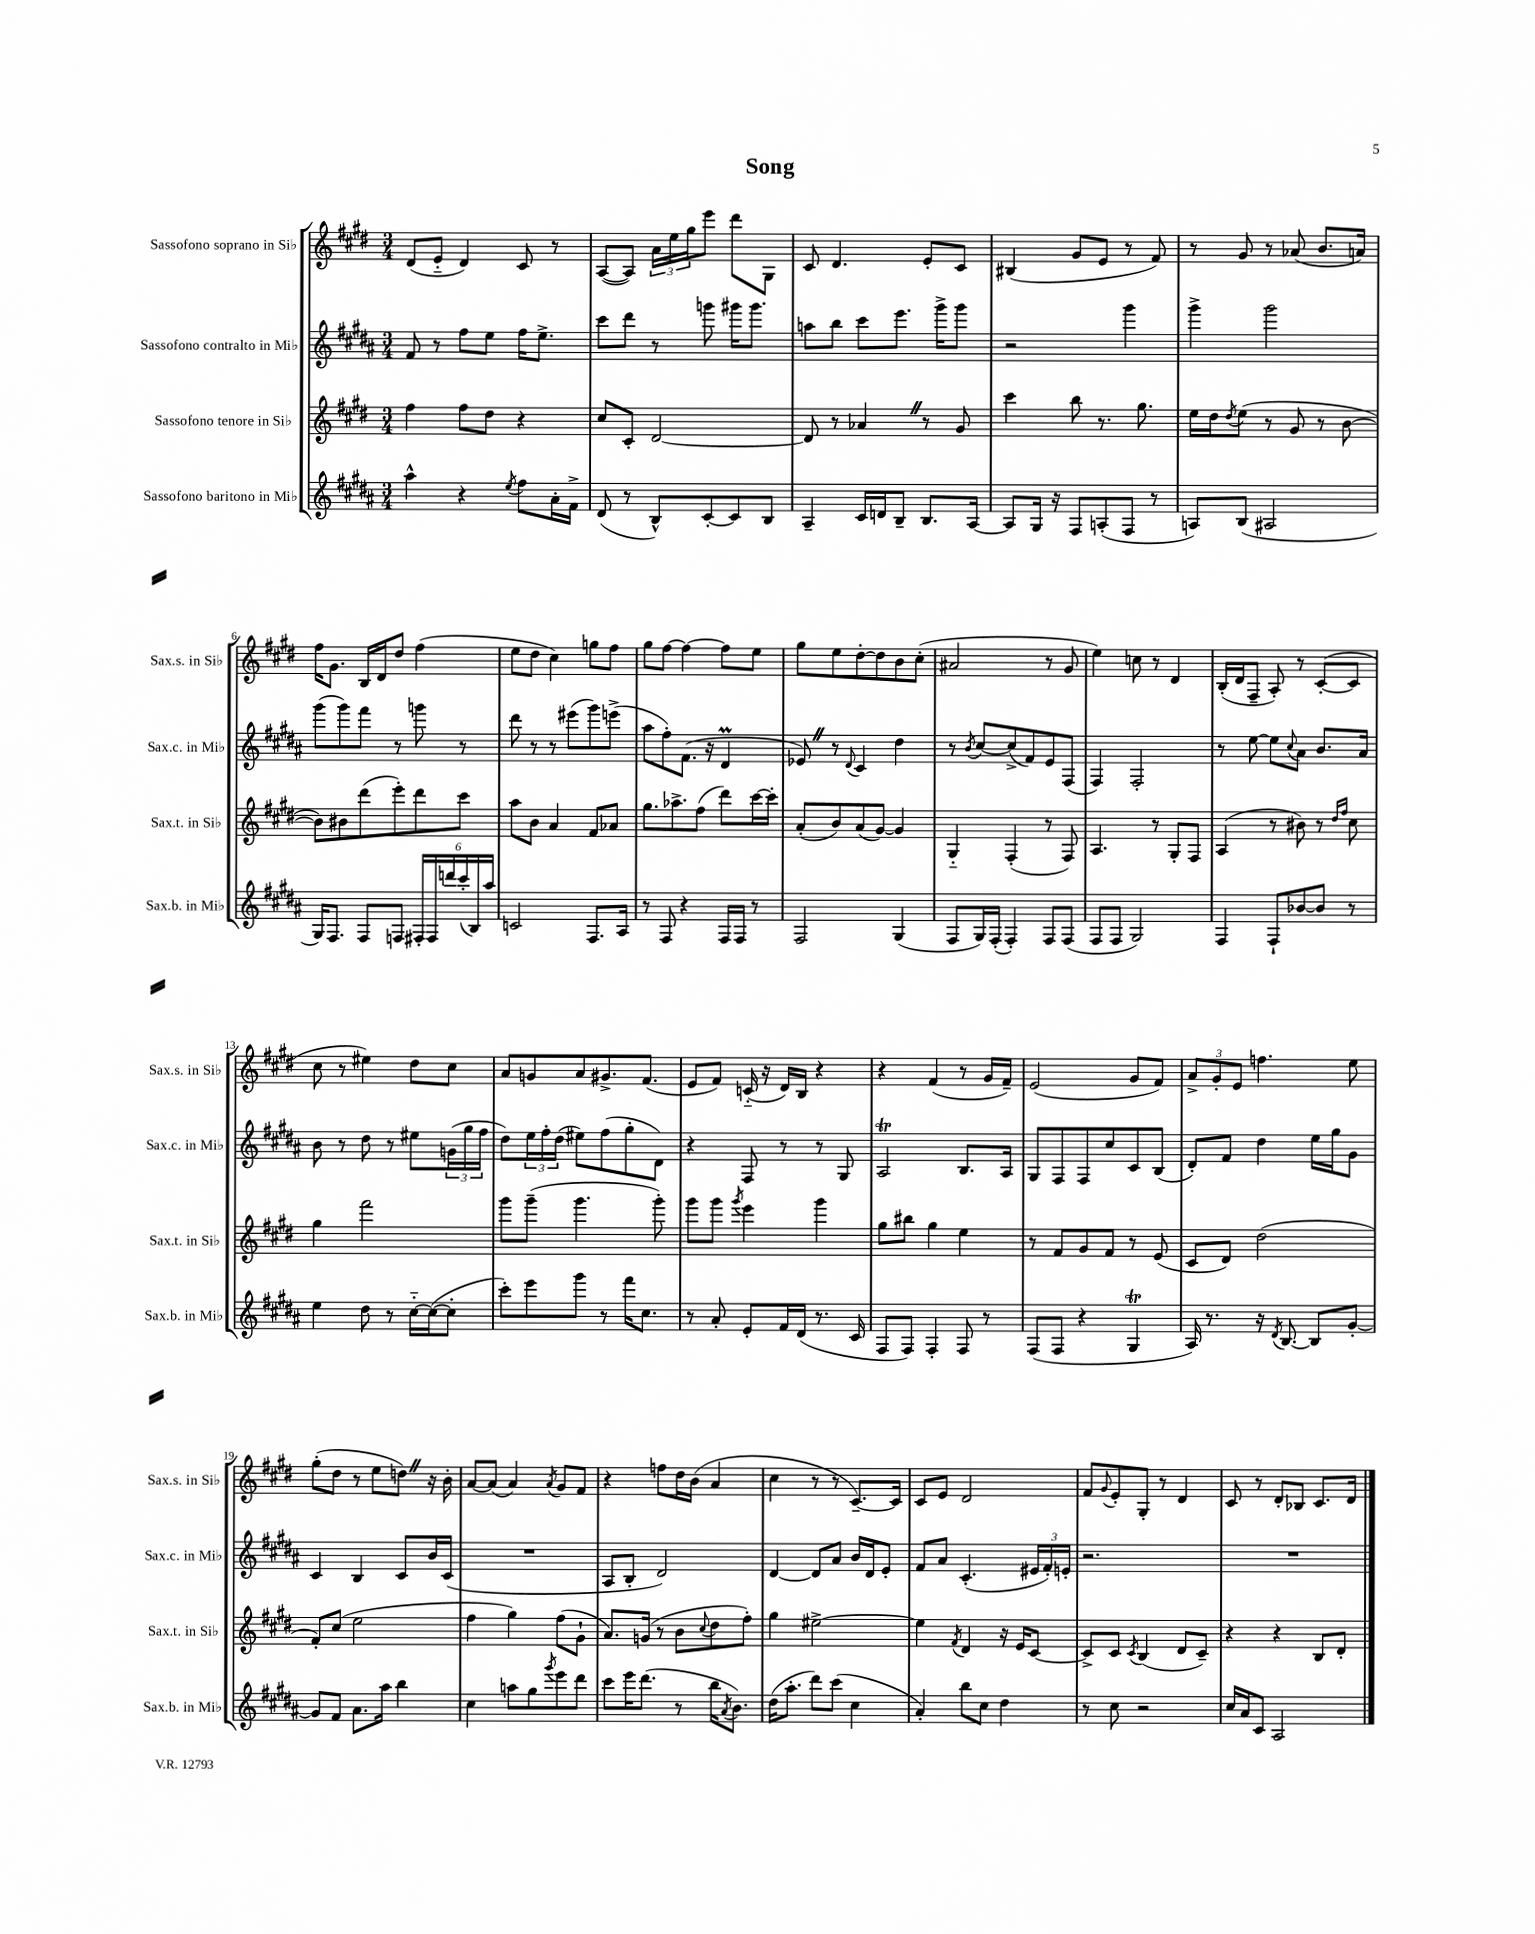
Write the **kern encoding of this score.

**kern	**kern	**kern	**kern
*part4	*part3	*part2	*part1
*staff4	*staff3	*staff2	*staff1
*I"Sassofono baritono in Mi♭	*I"Sassofono tenore in Si♭	*I"Sassofono contralto in Mi♭	*I"Sassofono soprano in Si♭
*I'Sax.b. in Mi♭	*I'Sax.t. in Si♭	*I'Sax.c. in Mi♭	*I'Sax.s. in Si♭
*clefG2	*clefG2	*clefG2	*clefG2
*k[f#c#g#d#a#]	*k[f#c#g#d#]	*k[f#c#g#d#a#]	*k[f#c#g#d#]
*M3/4	*M3/4	*M3/4	*M3/4
=1	=1	=1	=1
4aa#^^\	4ff#\	8f#/	(8d#/L
.	.	8r	8e/J
4r	8ff#\L	8ff#\L	4d#/)
.	8dd#\J	8ee\J	.
8qee/	.	.	.
8ff#\L	4r	16ff#\KL	8c#/
.	.	8.ee^\J	.
16a#'\L	.	.	8r
16f#^\JJ	.	.	.
=2	=2	=2	=2
(8d#/	8cc#/L	8ccc#\L	([8A/L
8r	8c#'/J	8ddd#\J	8A/J])
8B^^/L)	[2d#/	8r	24a\LL
.	.	.	24ee\
.	.	.	24gg#\J
[8c#'/	.	8gggn\	8eee\J
8c#/]	.	16ggg#X\KL	8ddd#\L
.	.	8.ggg#\J	.
8B/J	.	.	8G#\J
=3	=3	=3	=3
4A#~/	8d#/]	8aan\L	8c#/
.	8r	8bb\J	4.d#/
16c#/LL	4a-XZ/	8ccc#\L	.
16dn/J	.	.	.
8B~/J	.	8.eee\J	.
8.B/L	8r	.	8e'/L
.	.	16ggg#^\KL	.
.	8g#/	8ggg#\J	8c#/J
[16A#/Jk	.	.	.
=4	=4	=4	=4
8A#/L]	4ccc#\	2r	(4B#X/
16G#/Jk	.	.	.
16r	.	.	.
8F#/L	8bb\	.	8g#/L
(8An'/	8.r	.	8e/J
8F#/J	.	4ggg#\	8r
.	8.gg#\	.	.
8r	.	.	8f#/)
=5	=5	=5	=5
8An/L)	16ee\LL	4ggg#^\	8r
.	16dd#\J	.	.
.	8qdd#/	.	.
(8B/J	(8ee\J	.	8g#/
2A#X/	8r	2ggg#\	8r
.	8g#/	.	(8a-X/
.	8r	.	8.b/L
.	[8b\	.	.
.	.	.	16an/Jk)
!!LO:LB:g=z
=6	=6	=6	=6
16G#/KL)	8b\L])	(8ggg#\L	16ff#\KL
8.F#/J	.	.	8.g#\J
.	8b#X\	8ggg#\)	.
8F#/L	(8ddd#\	8fff#\J	16B/LL
.	.	.	16d#/J
8Fn/J	8eee'\)	8r	8dd#/J
24F#X'/LL	8ddd#\	8gggn\	(4ff#\
24F#/	.	.	.
24dddn/	.	.	.
(24ccc#'/	8ccc#\J	8r	.
24B/)	.	.	.
24aa#/JJ	.	.	.
=7	=7	=7	=7
2cn/	8aa\L	8ddd#\	8ee\L
.	8b\J	8r	8dd#\J
.	4a/	8r	4cc#\)
.	.	(8eee#X\L	.
8.F#/L	8f#/L	8ggg#\)	8ggn\L
.	8a-X/J	(8eeen^\J	8ff#\J
16A#/Jk	.	.	.
=8	=8	=8	=8
8r	8.gg#\L	8aa#\L	8gg#\L
8F#/	.	8ff#'\)	[8ff#\J
.	8.aa-X^\	.	.
4r	.	(8.f#\J	4ff#\_
.	(8ff#\J	.	.
.	.	16r	.
16F#/LL	8ddd#\L)	4d#m/	8ff#\L]
16F#/JJ	.	.	.
8r	[16ccc#\L	.	8ee\J
.	16ccc#'\JJ]	.	.
=9	=9	=9	=9
2F#/	(8a'/L	8e-XZ/)	8gg#\L
.	8b/)	8r	8ee\
.	.	8qqd#/	.
.	(8a/	4c#/	[8dd#'\
.	[8g#/J)	.	8dd#\]
(4G#/	4g#/]	4dd#\	8b\
.	.	.	(8cc#'\J
=10	=10	=10	=10
8F#/L	4G#/	8r	2a#X/
.	.	8qb/	.
16G#/L)	.	[8cc#/L	.
(16F#'/JJ	.	.	.
4F#'/)	(4F#'/	(8cc#^/]	.
.	.	8f#/)	.
8F#/L	8r	8e/	8r
(8F#/J	8F#/)	(8F#/J	8g#/
=11	=11	=11	=11
8F#/L	4.A/	4F#/)	4ee\)
8F#/J	.	.	.
2G#/)	.	2F#'/	8ccn\
.	8r	.	8r
.	8G#'/L	.	4d#/
.	8F#/J	.	.
=12	=12	=12	=12
4F#/	(4A/	8r	(16B'/LL
.	.	.	16d#/J
.	.	[8ee\	8F#~/J
8F#`/L	8r	8ee\L]	8A'/)
.	.	8qqcc#/	.
[8b-X/	8b#X\)	8a#\J	8r
8b-/J]	8r	8.b/L	([8c#'/L
.	16qqdd#/LL	.	.
.	16qqff#/JJ	.	.
8r	8cc#\	.	8c#/J]
.	.	16a#/Jk	.
!!LO:LB:g=z
=13	=13	=13	=13
4ee\	4gg#\	8b\	8cc#\
.	.	8r	8r
8dd#\	2fff#\	8dd#\	4ee#X\)
8r	.	8r	.
[16cc#\LL	.	8ee#X\L	8dd#\L
(16cc#\J_	.	.	.
8cc#'\J]	.	(24gn\L	8cc#\J
.	.	24gg#\	.
.	.	24ff#\JJ	.
=14	=14	=14	=14
8ccc#'\L)	8ggg#\L	8dd#\L)	8a/L
8eee\	(8ggg#~\J	24ee\L	8gn/
.	.	24ff#'\	.
.	.	(24dd#\JJ	.
8ggg#\J	4.ggg#\	8ee#X\L)	8a/
8r	.	(8ff#\	8.g#X^/
16fff#\KL	.	8gg#'\	.
8.cc#\J	.	.	(8.f#/J
.	8ggg#'\)	8d#\J)	.
=15	=15	=15	=15
8r	8ggg#\L	4r	8e/L
8a#'/	8ggg#\J	.	8f#/J)
.	8qggg#/	.	.
8e'/L	4eee\	8F#/	(16cn/
.	.	.	16r
16f#/L	.	8r	16d#/LL)
(16d#/JJ	.	.	16B/JJ
8.r	4ggg#\	8r	4r
.	.	8G#/	.
16c#/	.	.	.
=16	=16	=16	=16
8F#/L	8gg#\L	2A#t/	4r
8F#/J)	8bb#X\J	.	.
4F#'/	4gg#\	.	(4f#/
8F#/	4ee\	8.B/L	8r
8r	.	.	16g#/LL
.	.	16A#/Jk	16f#~/JJ)
=17	=17	=17	=17
(8F#/L	8r	8G#/L	(2e/
8F#/J	8f#/L	8F#/	.
4r	8g#/	8F#/	.
.	8f#/J	8cc#/	.
4G#T/	8r	8c#/	8g#/L
.	(8e/	(8B/J	8f#/J)
=18	=18	=18	=18
16A#/)	8c#/L	8d#'/L)	12a^/L
8.r	.	.	.
.	.	.	12g#'/
.	8d#/J)	8f#/J	.
.	.	.	12e/J
16r	(2dd#\	4dd#\	4.ffn\
8qd#/	.	.	.
[8.B/	.	.	.
8B/L]	.	16ee\LL	.
.	.	16gg#\J	.
[8g#'/J	.	8g#\J	8ee\
!!LO:LB:g=z
=19	=19	=19	=19
8g#/L]	8f#'/L)	4c#/	(8gg#'\L
8f#/J	(8cc#/J	.	8dd#\J
8.a#\L	2ee\	4B/	8r
.	.	.	8ee\L
16aa#\Jk	.	.	.
4bb\	.	8c#/L	8ddnZ\J)
.	.	16b/L	16r
.	.	(16c#/JJ	16b'\
=20	=20	=20	=20
4cc#\	4ff#\	2.r	[8a/L
.	.	.	(8a/J]
8aan\L	4gg#\)	.	4a/)
8gg#\	.	.	.
8qggg#/	.	.	8qa/
8eee\	(8ff#\L	.	8g#/L
8ddd#\J	8g#`\J	.	8f#/J
=21	=21	=21	=21
8ccc#\L	8.a/L)	8A#/L	4r
16eee\K	.	8B'/J	.
(8.ddd#\J	(16gn/Jk	.	.
.	8r	2d#/)	8ffn\L
8r	8b\L	.	16dd#\L
.	.	.	(16b\JJ
.	8qqcc#/	.	.
16bb\KL	8dd#\	.	4a/
8qa#/	.	.	.
8.b\J)	.	.	.
.	8ff#'\J)	.	.
=22	=22	=22	=22
(16dd#\KL	4gg#\	[4d#/	4cc#\
8.aa#'\J	.	.	.
8ddd#\L)	[2ee#X^\	8d#/L]	8r
(8ccc#\J	.	8a#/J	8r
4cc#\	.	16b/LL	[8.c#~/L)
.	.	16d#/J	.
.	.	8e'/J	.
.	.	.	16c#/Jk]
=23	=23	=23	=23
4a#'/)	4ee#\]	8f#/L	8c#/L
.	.	8a#/J	8e/J
.	8qf#/	.	.
8bb\L	4d#/	(4.c#'/	2d#/
8cc#\J	.	.	.
4dd#\	16r	.	.
.	16e/KL	.	.
.	[8c#/J	24e#X/LL	.
.	.	24f#'/)	.
.	.	24en'/JJ	.
=24	=24	=24	=24
8r	8c#^/L]	2.r	8f#/L
.	.	.	8qqg#/
8cc#\	8c#/J	.	8e'/
.	8qc#/	.	.
2r	(4B/	.	8G#'/J
.	.	.	8r
.	8d#/L	.	4d#/
.	8c#~/J)	.	.
=25	=25	=25	=25
16cc#/LL	4r	2.r	8c#/
16a#/J	.	.	.
8c#/J	.	.	8r
2A#/	4r	.	8d#'/L
.	.	.	8B-X/J
.	8B/L	.	8.c#/L
.	8d#'/J	.	.
.	.	.	16d#/Jk
==	==	==	==
*-	*-	*-	*-
